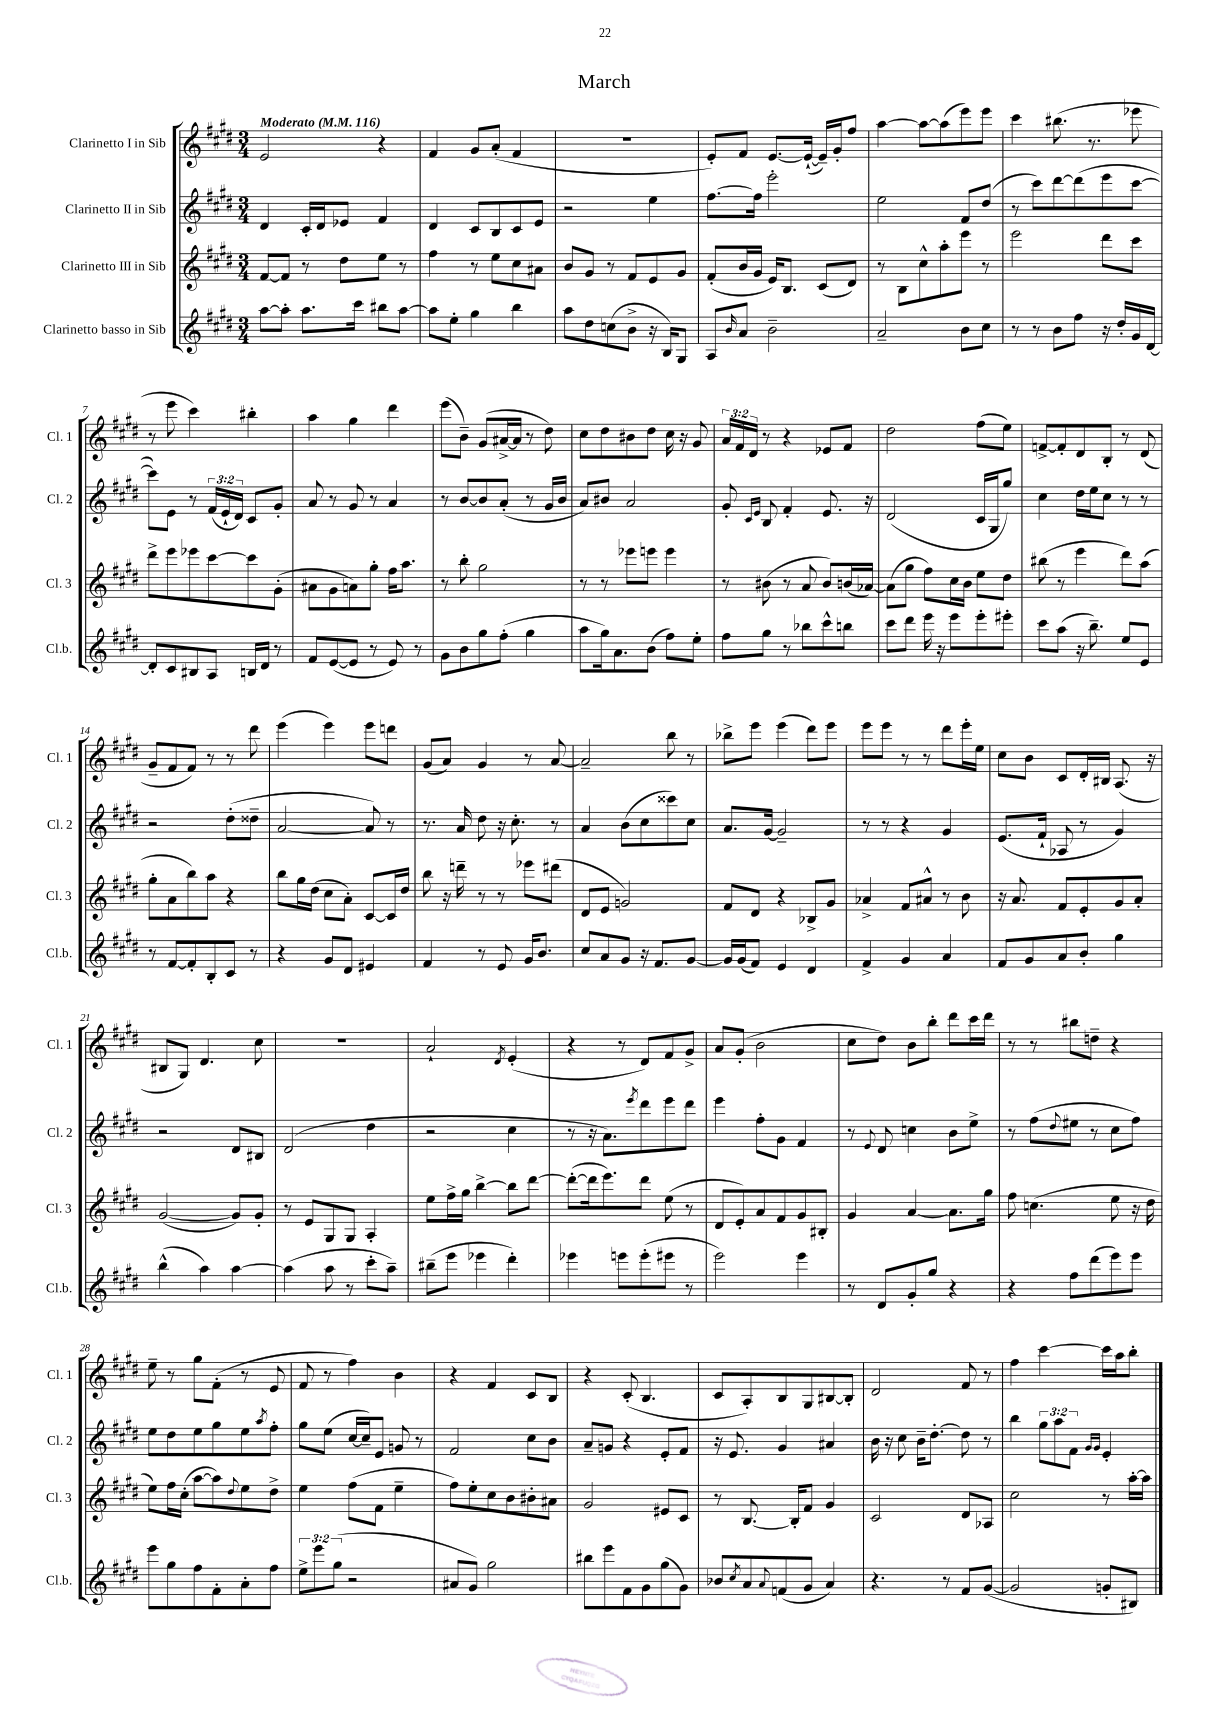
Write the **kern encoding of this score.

**kern	**kern	**kern	**kern
*staff4	*staff3	*staff2	*staff1
*clefG2	*clefG2	*clefG2	*clefG2
*k[f#c#g#d#]	*k[f#c#g#d#]	*k[f#c#g#d#]	*k[f#c#g#d#]
*M3/4	*M3/4	*M3/4	*M3/4
*MM116	*MM116	*MM116	*MM116
[8aa	[8f#	4d#	2e
8aa']	8f#]	.	.
8.aa	8r	16c#'	.
.	.	16d#	.
.	8dd#	8e-	.
16ccc#	.	.	.
8bb#	8ee	4f#	4r
[8aa	8r	.	.
=	=	=	=
8aa]	4ff#	4d#	4f#
8ee'	.	.	.
4gg#	8r	8c#	8g#
.	8ee	8B	(8a'
4bb	8cc#	8c#	4f#
.	8a#	8e	.
=	=	=	=
8aa	8b	2r	2.r
8dd#	8g#	.	.
(8cc	8r	.	.
8b^	8f#	.	.
16r	8e	4ee	.
16B)	.	.	.
8G#	8g#	.	.
=	=	=	=
8A	(8f#'	[8.ff#	8e')
16qqb	.	.	.
8a	16b	.	8f#
.	16g#	16ff#]	.
2b~	16e)	2eee'	[8.e
.	8.B	.	.
.	.	.	(16e`_
.	(8c#	.	16e~])
.	.	.	16g#'
.	8d#)	.	8ff#
=	=	=	=
2a~	8r	2ee	[4aa
.	8B	.	.
.	8cc#^^	.	8aa_
.	8aa'	.	(8aa]
8b	8eee	8f#	8eee)
8cc#	8r	(8dd#	8eee
=	=	=	=
8r	2eee	8r	4ccc#
8r	.	8ccc#)	.
8b	.	[8ddd#	(8.bb#
8ff#	.	(8ddd#]	.
.	.	.	8.r
16r	8ddd#	8eee	.
16dd#'	.	.	.
16g#	8ccc#	[8ccc#	8eee-
[16d#	.	.	.
=	=	=	=
8d#']	8ddd#^	8ccc#])	8r
8c#	8eee	8e	8eee
8B#	8eee-	8r	4ccc#)
8A	[8ccc#	(24f#	.
.	.	24e`	.
.	.	24d#)	.
16B	8ccc#]	8c#	4bb#'
16d#	.	.	.
8r	(8g#'	8g#'	.
=	=	=	=
8f#	8a#	8a	4aa
([8e	8g#	8r	.
8e]	8a)	8g#	4gg#
8r	8gg#'	8r	.
8e)	16ff#	4a	4ddd#
.	8.aa	.	.
8r	.	.	.
=	=	=	=
8g#	8r	8r	(8eee
8b	8bb'	[8b	8b~)
8gg#	2gg#	8b]	(8g#
(8ff#'	.	(8a'	[16a#^
.	.	.	16a#]
4gg#	.	8r	8r
.	.	16g#	8dd#)
.	.	16b	.
=	=	=	=
8aa	8r	8a)	8cc#
16gg#)	8r	8b#	8dd#
8.a	.	.	.
.	8eee-	2a	8b#
(8b	8eee	.	8dd#
8ff#)	4eee	.	16cc#
.	.	.	16r
8ee'	.	.	8g#
=	=	=	=
8ff#	8r	8g#'	24a
.	.	.	24f#
.	.	.	24d#
.	.	16qqc#	.
.	.	16qqe	.
8gg#	(8b#	8B	8r
8r	8r	4f#'	4r
8bb-	8a	.	.
8ccc#^^	8b#)	8.e	8e-
8bb	(16b	.	8f#
.	[16a-)	16r	.
=	=	=	=
8ccc#	(8a-]	(2d#	2dd#
8ddd#	8gg#	.	.
16eee	8ff#)	.	.
16r	.	.	.
8eee	16cc#	.	.
.	16b	.	.
8eee'	8ee	16c#	(8ff#
.	.	16G#	.
8eee#'	8dd#	8gg#)	8ee)
=	=	=	=
8ccc#	(8bb#	4cc#	[8f^
(8aa	8r	.	8f']
16r	4eee	16dd#	8d#
8.bb~)	.	16ee	.
.	.	8cc#	8B'
8ee	8ddd#)	8r	8r
8e	(8aa	8r	(8d#
=	=	=	=
8r	8gg#'	2r	8g#~
[8f#	8a	.	8f#
8f#']	8bb)	.	8f#)
8B'	8aa	.	8r
8c#	4r	(8dd#'	8r
8r	.	8dd##~	8ddd#
=	=	=	=
4r	8bb	[2a	(4eee
.	16gg#	.	.
.	(16dd#	.	.
8g#	8cc#	.	4eee)
8d#	8a')	.	.
4e#	[8c#	8a])	8eee
.	16c#]	8r	8ddd
.	16dd#	.	.
=	=	=	=
4f#	8bb	8.r	(8g#
.	16r	.	8a)
.	16ddd~	16a	.
8r	8r	8dd#	4g#
8e	8r	16r	.
.	.	8.cc#'	.
16g#	8eee-	.	8r
8.b	.	.	.
.	(8ddd#	8r	[8a
=	=	=	=
8cc#	8d#	4a	2a~]
8a	8e	.	.
8g#	2g)	(8b	.
16r	.	8cc#	.
8.f#	.	.	.
.	.	8ccc##)	8bb
[8g#	.	8cc#	8r
=	=	=	=
16g#]	8f#	8.a	8bb-^
(16g#	.	.	.
8f#)	8d#	.	8eee
.	.	[16g#	.
4e	4r	2g#~]	(4eee
4d#	8B-^	.	8ddd#)
.	8g#	.	8eee
=	=	=	=
4f#^	4a-^	8r	8eee
.	.	8r	8eee
4g#	8f#	4r	8r
.	8a#^^	.	8r
4a	8r	4g#	8ddd#
.	8b	.	16eee'
.	.	.	16ee
=	=	=	=
8f#	16r	(8.e	8cc#
.	8.a	.	.
8g#	.	.	8b
.	.	16f#`	.
8a	8f#	8A-	8c#
8b'	8e'	8r	16d#'
.	.	.	16B#
4gg#	8g#	4g#)	(8.A
.	8a'	.	.
.	.	.	16r
=	=	=	=
(4bb^^	([2g#	2r	8B#
.	.	.	8G#)
4aa)	.	.	4.d#
[4aa	8g#])	8d#	.
.	8g#'	8B#	8cc#
=	=	=	=
(4aa]	8r	(2d#	2.r
.	8e	.	.
8aa	8G#	.	.
8r	8G#	.	.
8ccc#'	4A'	4dd#	.
8aa~)	.	.	.
=	=	=	=
(8bb#~	8ee	2r	2a`
8eee	16ff#^	.	.
.	16gg#	.	.
4eee-	[4bb^	.	.
.	.	.	8qd#
4ddd#')	8bb]	4cc#	(4e'
.	[8ddd#	.	.
=	=	=	=
4eee-	(8ddd#'_	8r	4r
.	16ddd#]	16r	.
.	8.eee)	8.a)	.
8eee	.	.	8r
.	.	8qeee	.
(8eee'	8ddd#	8ddd#	8d#)
8eee#	(8ee	8eee	8f#
8r	8r	8ddd#	8g#^
=	=	=	=
2eee)	8d#	4eee	8a
.	8e')	.	(8g#'
.	8a	8ff#'	2b
.	8f#	8g#	.
4eee	8g#	4f#	.
.	8B#'	.	.
=	=	=	=
8r	4g#	8r	8cc#
.	.	8qqe	.
8d#	.	8d#	8dd#)
8g#'	[4a	4cc	8b
8gg#	.	.	8bb'
4r	8.a]	8b	8ddd#
.	.	8ee^	16ccc#
.	16gg#	.	16ddd#
=	=	=	=
4r	8ff#	8r	8r
.	(4.cc	(8ff#	8r
.	.	8qqdd#	.
8ff#	.	8ee#	8bb#
(8ddd#	.	8r	8dd~
8eee)	8ee	8cc#	4r
8eee	16r	8ff#)	.
.	16dd#	.	.
=	=	=	=
8eee	8ee)	8ee	8ee~
8gg#	16ff#	8dd#	8r
.	(16cc#'	.	.
8ff#	[8aa	8ee	8gg#
8f#'	8aa])	8gg#	(8f#'
.	8qqdd#	.	.
8a'	8ee	8ee	8r
.	.	8qaa	.
8ff#	8dd#^	8ff#'	8e
=	=	=	=
12ee^	4ee	8gg#	8f#
12eee	.	.	.
.	.	(8ee	8r
(12gg#	.	.	.
2r	(8ff#	[16cc#	4ff#)
.	.	16cc#~])	.
.	8f#	8e	.
.	4ee~	8g	4b
.	.	8r	.
=	=	=	=
8a#	8ff#)	2f#	4r
8g#)	8ee'	.	.
2gg#	8cc#	.	4f#
.	8b	.	.
.	8b#'	8cc#	8c#
.	8a#	8b	8B
=	=	=	=
8bb#	2g#	8a~	4r
8eee	.	8g	.
8f#	.	4r	(8c#'
8g#	.	.	4.B
(8gg#	8e#	8e'	.
8g#)	8c#	8f#	.
=	=	=	=
8b-	8r	16r	8c#
.	.	8.e	.
8qcc#	.	.	.
8a	[8.B	.	8A')
8qqa	.	.	.
(8f	.	4g#	8B
.	16B']	.	.
8g#	8f#	.	8G#
4a)	4g#	4a#	[8B#
.	.	.	8B#']
=	=	=	=
4.r	2c#	16b	2d#
.	.	16r	.
.	.	8cc#	.
.	.	16b~	.
.	.	[8.dd#'	.
8r	.	.	.
8f#	8d#	8dd#]	8f#
([8g#	8A-	8r	8r
=	=	=	=
2g#]	2cc#	4bb	4ff#
.	.	12gg#	[4ccc#
.	.	12aa	.
.	.	12f#	.
.	.	16qqg#	.
.	.	16qqg#	.
8g'	8r	4e'	16ccc#]
.	.	.	16aa
8B#)	[16aa'	.	8bb'
.	16aa]	.	.
==	==	==	==
*-	*-	*-	*-
